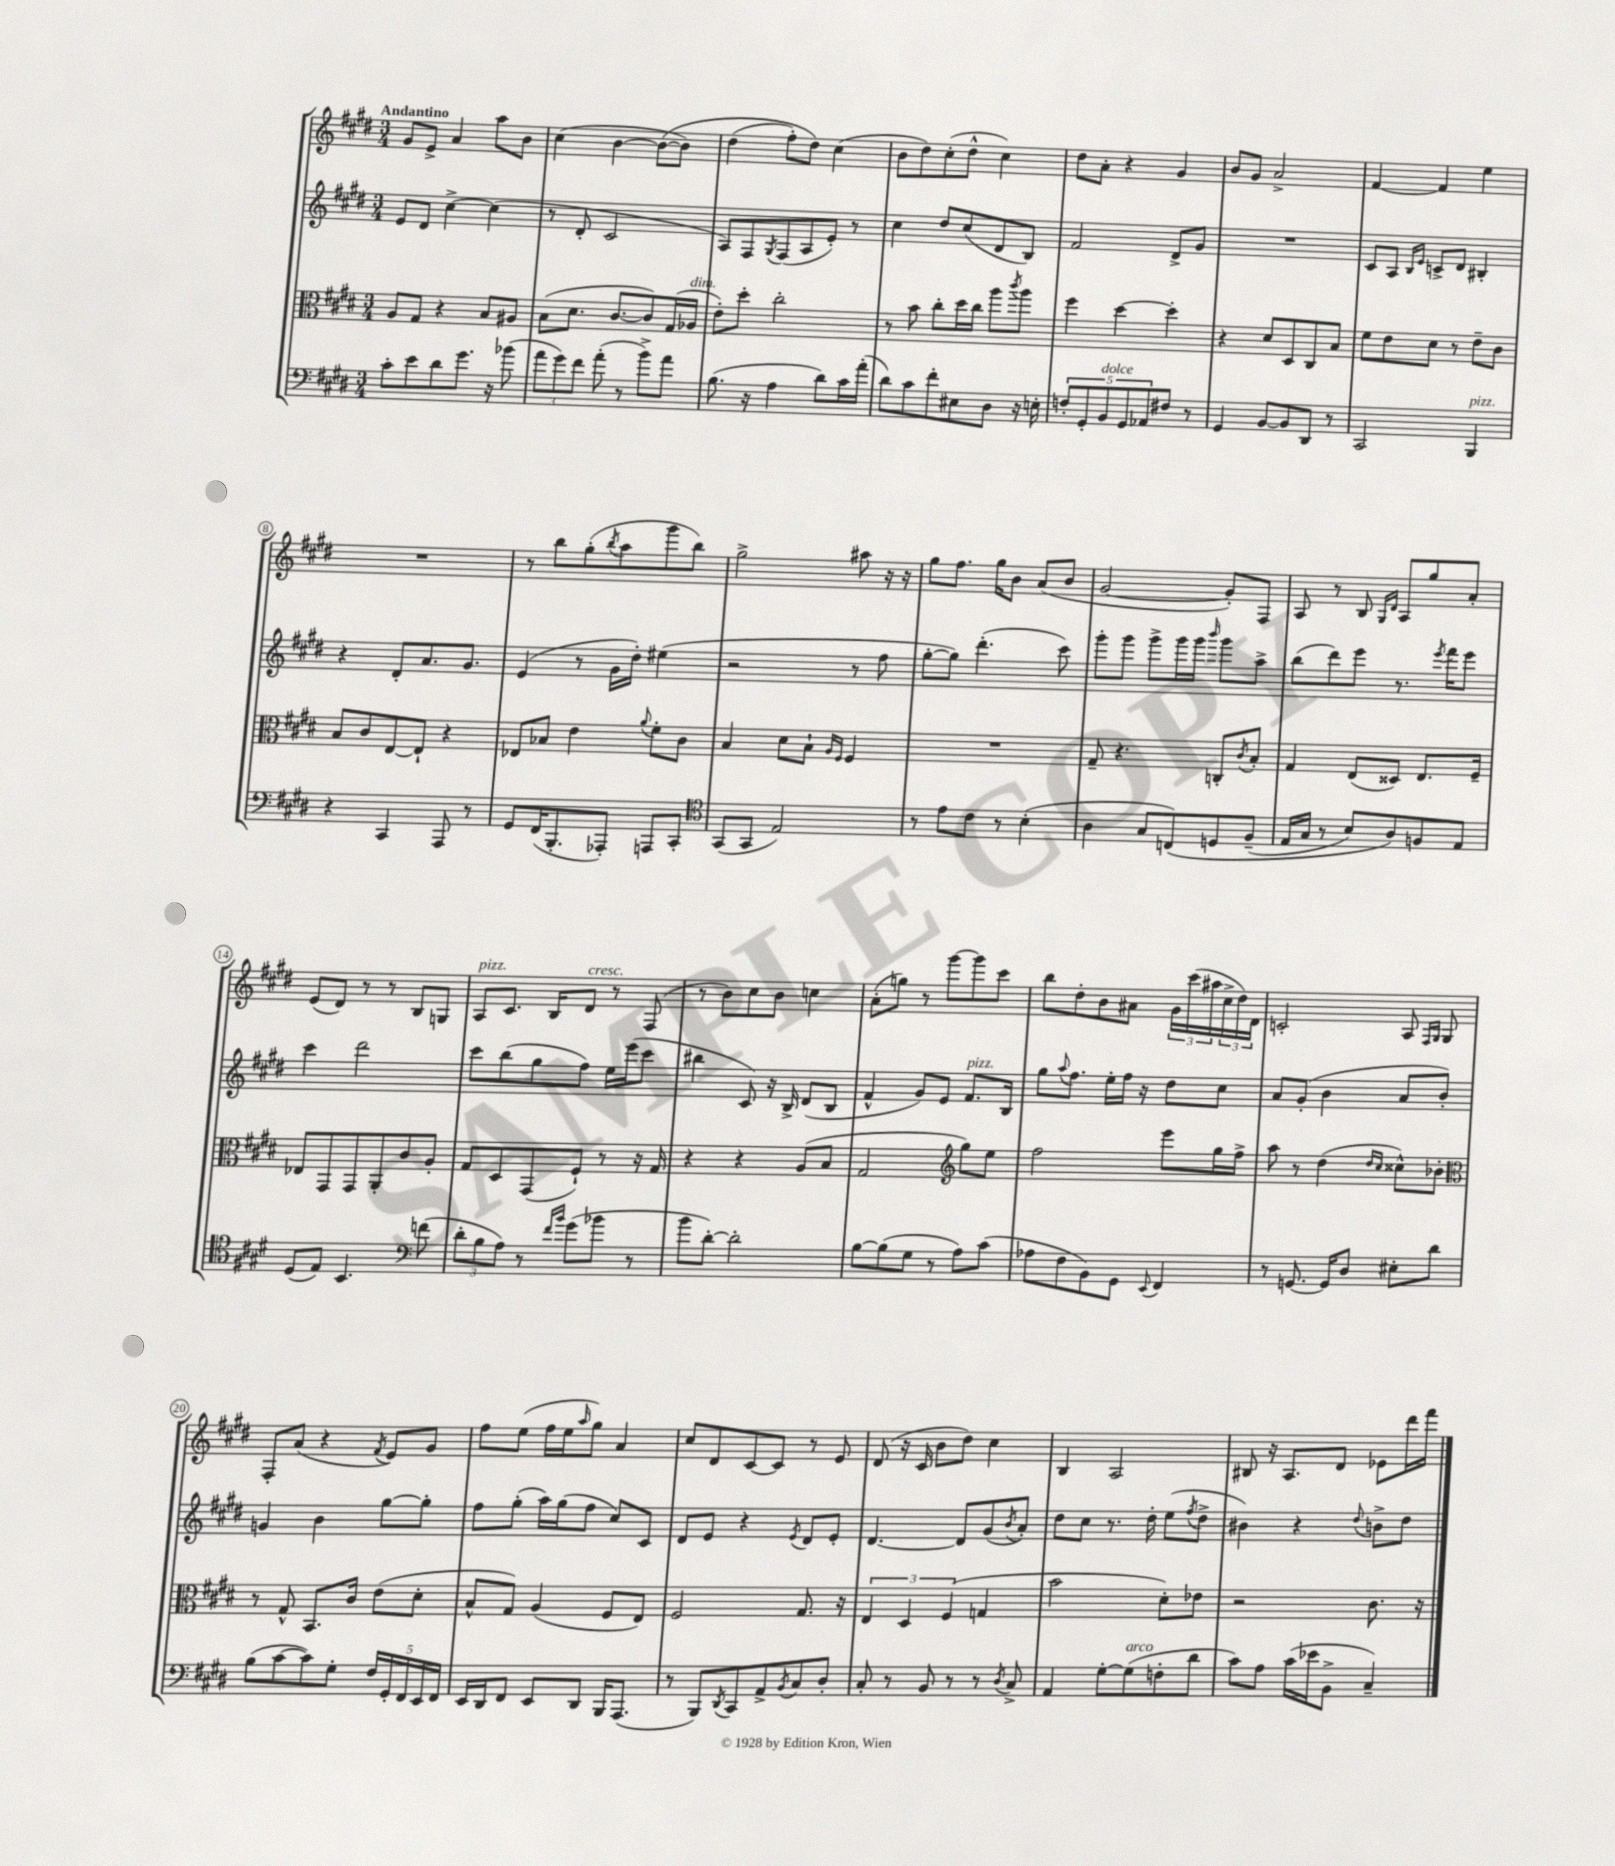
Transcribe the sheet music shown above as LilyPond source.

<<
\new StaffGroup <<
\new Staff = "s0" {
    \clef treble \key e \major \numericTimeSignature \time 3/4 \tempo "Andantino"
    gis'8 e'8-> a'4 a''8 b'8 |
    cis''4( b'4~ b'8~\( b'8) |
    dis''4( fis''8-.) dis''8\) cis''4( |
    b'8 dis''8) cis''8-.( dis''8-^ cis''4) |
    dis''8 a'8-. r4 gis'4 |
    b'8 gis'8 a'2-> |
    fis'4~ fis'4 e''4 |
    R2. |
    r8 b''8 gis''8-.( \acciaccatura { b''8 } a''8 gis'''8 b''8) |
    gis''2-> ais''8 r16 r16 |
    gis''8 fis''8. gis''16 b'8 a'8( b'8 |
    gis'2~ gis'8-.) fis8 |
    a8 r8 b8 \grace { gis16 dis'16 } a8 gis''8 a'8-. |
    e'8( dis'8) r8 r8 b8 g8 |
    a8^\markup { \italic "pizz." } cis'8. b16 dis'8^\markup { \italic "cresc." } r8 fis8( |
    r8 b'8) cis''8 b'8 c''4 |
    a'8-.( g''8) r8 gis'''8~ gis'''8 cis'''8 |
    b''8 dis''8-. b'8 ais'8 \tuplet 3/2 { gis'16 cis'''16( ais''16 } \tuplet 3/2 { cis''16-> dis''16) dis'16 } |
    c'2-. a8 \grace { fis16 gis16 } gis8 |
    fis8-. a'8( r4 \acciaccatura { fis'8 } e'8) gis'8 |
    fis''8 e''8( fis''16 e''16 \grace { a''16 } gis''8) a'4 |
    cis''8 dis'8 cis'8~ cis'8 r8 e'8 |
    dis'8( r16 cis'16 b'8 dis''8) cis''4 |
    b4 a2 |
    bis8 r16 a8. dis'8 ees'8 dis'''16 fis'''16 \bar "|." |
}
\new Staff = "s1" {
    \clef treble \key e \major \numericTimeSignature \time 3/4
    e'8 dis'8 cis''4~-> cis''4( |
    r8 dis'8-. cis'2 |
    a8) fis8 \acciaccatura { gis8 } fis8( a8 e'8-.) r8 |
    cis''4 dis''8 cis''8( dis'8 b8) |
    fis'2 dis'8-> gis'8 |
    R2. |
    cis'8 a8 \grace { b16 e'16 } c'8-> dis'8 bis4-. |
    r4 dis'8-. a'8. gis'8. |
    e'4( r8 gis'16 dis''16-.) eis''4( |
    r2 r8 fis''8 |
    gis''8~-. gis''8) dis'''4.-.( cis'''8) |
    gis'''8-. gis'''8 gis'''8-> gis'''16 gis'''16 \grace { b'''16 } gis'''8 a''8-> |
    b''8( dis'''8) e'''8 r8. \acciaccatura { e'''8 } fis'''16 e'''8 |
    cis'''4 dis'''2 |
    cis'''8 b''8( gis''8 fis''8) e''16 e'''16( cis'''8 |
    bis''4 cis'8) r16 b16-> dis'8( b8 |
    fis'4-^ gis'8) e'8 fis'8.^\markup { \italic "pizz." } b16 |
    gis''8 \appoggiatura { a''8 } fis''8. e''16-. fis''16 r16 dis''8 cis''8 |
    a'8 gis'8-.( b'4 a'8 b'8-.) |
    g'4 b'4 gis''8~ gis''8-. |
    fis''8 gis''8-.( a''16) gis''16( fis''8 cis''8) cis'8 |
    dis'8 e'8 r4 \acciaccatura { e'8 } dis'8 e'8-. |
    dis'4.~ dis'8 gis'8( \acciaccatura { b'8 } a'8-.) |
    dis''8 cis''8 r8. dis''16-. e''8( \acciaccatura { fis''8 } dis''8-> |
    bis'4) r4 \appoggiatura { dis''8 } b'8-> dis''8 \bar "|." |
}
\new Staff = "s2" {
    \clef alto \key e \major \numericTimeSignature \time 3/4
    a8 gis8 r4 b8 ais8 |
    b8( dis'8. cis'8.~ cis'8) gis16( aes16^\markup { \italic "dim." } |
    e'8-.) dis''8-. cis''2-. |
    r8 b'8 cis''8-. dis''16 cis''16 a''8 \acciaccatura { cis'''8 } a''8 |
    fis''4 dis''4~ dis''4-. |
    r4 dis'8 dis8 cis8 b8 |
    fis'8 e'8 dis'8 r8 e'8-- cis'8 |
    b8 cis'8 e8~ e8-! r4 |
    ees8 bes8 e'4 \appoggiatura { a'8 } fis'8-. cis'8 |
    b4 dis'8 b8-! \grace { a16 fis16 } fis4 |
    R2. |
    gis8-- r4. c8-. \acciaccatura { cis'8 } b8-. |
    gis4 e8( disis8) e8. fis16-- |
    ees8 gis,8 gis,8 a,8-. cis'8 a8-. |
    gis8 dis8 gis,8( fis8-!) r8 r16 gis16 |
    r4 r4 a8( b8 |
    gis2 \clef treble gis''8) e''8 |
    fis''2 e'''8 gis''16 fis''16-> |
    a''8 r8 dis''4( \grace { dis''16 cis''16 } cisis''8-^) bes'8-. |
    \clef alto r8 gis8-^ b,8. cis'16 e'8( dis'8-. |
    b8-^ gis8) a4( fis8 e8) |
    fis2 gis8. r16 |
    \tuplet 3/2 { e4 dis4 fis4( } g4 |
    b'2 dis'8-.) ees'8 |
    r2 cis'8. r16 \bar "|." |
}
\new Staff = "s3" {
    \clef bass \key e \major \numericTimeSignature \time 3/4
    cis'8-. e'8 dis'8 gis'8. r16 bes'8( |
    \tuplet 3/2 { a'8 gis'8) fis'8 } a'8-.( r8 b'8->) a'8 |
    b8.( r16 a4 dis'8) cis'16 a'16-.( |
    dis'8) cis'8 fis'8-. eis8 dis8 r16 e16-. |
    \tuplet 5/4 { f8-. gis,8-. b,8^\markup { \italic "dolce" } gis,8 aes,8 } fis8 r8 |
    gis,4 b,8~ b,8 dis,8 r8 |
    cis,2 b,,4^\markup { \italic "pizz." } |
    r4 cis,4 a,,8 r8 |
    gis,8 fis,16( b,,8.-. aes,,8-.) a,,8 cis,8-. |
    \clef tenor gis,8( gis,8 e2) |
    r8 e'8 cis'8 r8 b4-.( |
    a4 gis8 c8)\( d8 fis8--( |
    e16 gis16 r8 b8) a8\) f8 e8 |
    dis8( e8) b,4. \clef bass f'8( |
    \tuplet 3/2 { dis'8-. b8 a8) } r8 \grace { fis'16 b'16 } gis'8( bes'8 r8 |
    b'8 dis'8~-.) dis'2-. |
    b8~ b8( gis8 r8 a8) cis'8( |
    aes8 fis8 b,8) gis,8 \appoggiatura { e,8 } fis,4 |
    r8 g,8.~ g,16 dis8 eis8-. dis'8 |
    b8( cis'8~ cis'8) gis8-. \tuplet 5/4 { fis16 gis,16-. fis,16 e,16 fis,16 } |
    e,16 dis,16 fis,8 e,8 dis,8 b,,16 a,,8.( |
    r8 b,,8) \acciaccatura { dis,8 } cis,8 a,8-> \acciaccatura { b,8 } cis8 dis8-. |
    cis8-. r8 b,8 r8 r8 \acciaccatura { dis8 } cis8-> |
    a,4 gis8~-. gis8^\markup { \italic "arco" }( f8-. dis'8 |
    cis'8) a8 cis'16( ees'16 b,8-> cis4--) \bar "|." |
}
>>
>>
\layout { \context { \Score \override BarNumber.stencil = #(make-stencil-circler 0.1 0.3 ly:text-interface::print) } }
